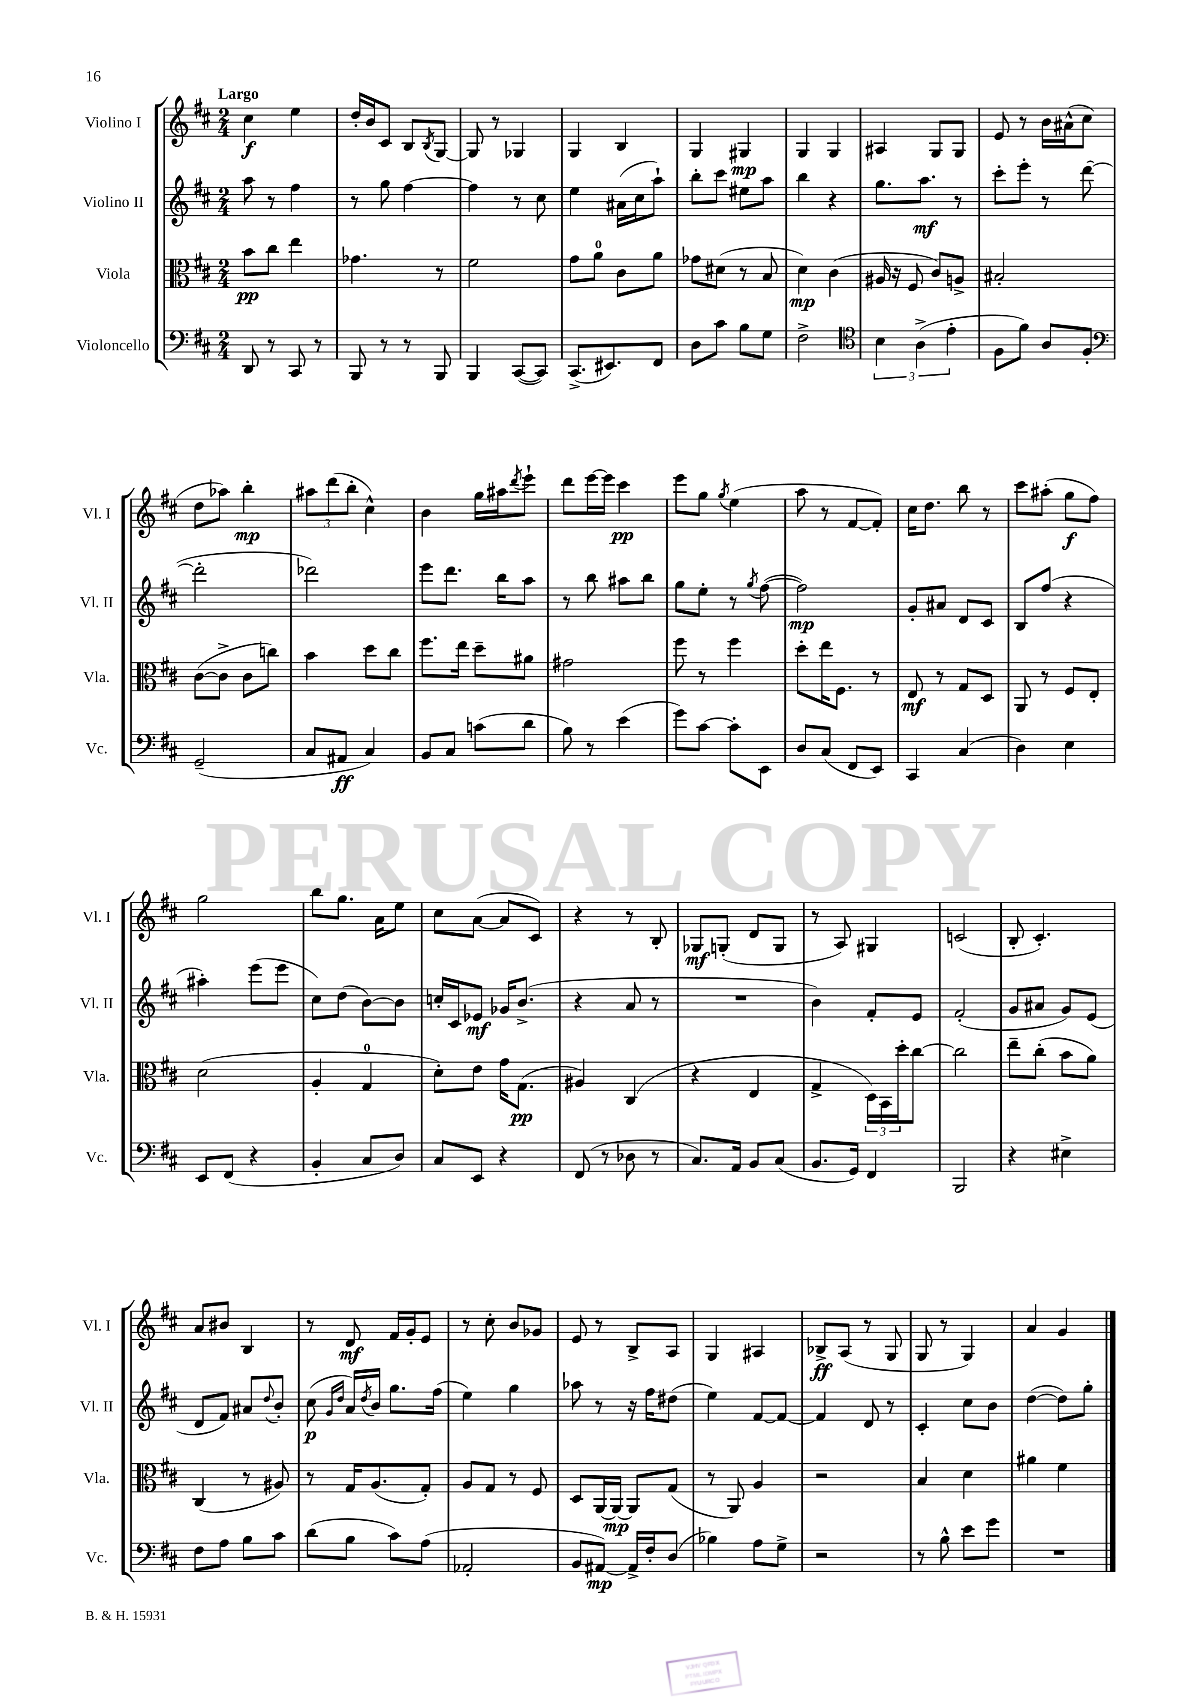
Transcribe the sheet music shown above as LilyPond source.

<<
\new StaffGroup <<
\new Staff = "s0" \with { instrumentName = "Violino I" shortInstrumentName = "Vl. I" } {
    \clef treble \key d \major \numericTimeSignature \time 2/4 \tempo "Largo"
    cis''4\f e''4 |
    d''16-. b'16 cis'8 b8 \acciaccatura { b8 } g8~ |
    g8 r8 ges4 |
    g4 b4 |
    g4 gis4\mp |
    g4 g4 |
    ais4 g8 g8 |
    e'8 r8 b'16 ais'16-^( cis''8 |
    d''8 aes''8) b''4-.\mp |
    \tuplet 3/2 { ais''8 d'''8( b''8-. } cis''4-^) |
    b'4 g''16 ais''16 \acciaccatura { d'''8 } e'''8-! |
    d'''8 e'''16~ e'''16 cis'''4\pp |
    e'''8 g''8 \acciaccatura { g''8 } e''4( |
    a''8 r8 fis'8~ fis'8-.) |
    cis''16 d''8. b''8 r8 |
    cis'''8 ais''8-.( g''8\f fis''8) |
    g''2 |
    b''8 g''8. a'16 e''8 |
    cis''8 a'8~( a'8 cis'8) |
    r4 r8 b8-. |
    ges8\mf g8-.( d'8 g8 |
    r8 a8) gis4 |
    c'2( |
    b8-. cis'4.-.) |
    a'8 bis'8 b4 |
    r8 d'8\mf fis'16 g'16-. e'8 |
    r8 cis''8-. b'8 ges'8 |
    e'8 r8 b8-> a8 |
    g4 ais4 |
    bes8->\ff a8( r8 g8 |
    g8 r8 g4) |
    a'4 g'4 \bar "|." |
}
\new Staff = "s1" \with { instrumentName = "Violino II" shortInstrumentName = "Vl. II" } {
    \clef treble \key d \major \numericTimeSignature \time 2/4
    a''8 r8 fis''4 |
    r8 g''8 fis''4~ |
    fis''4 r8 cis''8 |
    e''4 ais'16( cis''16 a''8-!) |
    b''8-. cis'''8 eis''8 a''8 |
    b''4 r4 |
    g''8. a''8.\mf r8 |
    cis'''8-. e'''8-. r8 d'''8~( |
    d'''2-. |
    des'''2) |
    e'''8 d'''8. b''16 a''8 |
    r8 b''8 ais''8 b''8 |
    g''8 e''8-. r8 \acciaccatura { g''8 } fis''8~( |
    fis''2\mp) |
    g'8-. ais'8 d'8 cis'8 |
    b8 fis''8( r4 |
    ais''4-.) e'''8( e'''8 |
    cis''8) d''8( b'8~) b'8 |
    c''16-. cis'16 ees'8\mf ges'16 b'8.->( |
    r4 a'8 r8 |
    R2 |
    b'4) fis'8-. e'8 |
    fis'2-.( |
    g'8 ais'8 g'8) e'8( |
    d'8 fis'8) ais'8 \appoggiatura { d''8 } b'8-. |
    cis''8\p( \grace { g'16 d''16 } a'16) \acciaccatura { d''8 } b'16 g''8. fis''16( |
    e''4) g''4 |
    aes''8 r8 r16 fis''16 dis''8( |
    e''4) fis'8~ fis'8~ |
    fis'4 d'8 r8 |
    cis'4-. cis''8 b'8 |
    d''4~( d''8) g''8-. \bar "|." |
}
\new Staff = "s2" \with { instrumentName = "Viola" shortInstrumentName = "Vla." } {
    \clef alto \key d \major \numericTimeSignature \time 2/4
    b'8\pp cis''8 e''4 |
    ges'4. r8 |
    fis'2 |
    g'8 a'8-0 cis'8 a'8 |
    ges'8 dis'8( r8 b8 |
    d'4\mp) cis'4( |
    ais16 r16 fis8 cis'8) a8-> |
    bis2-. |
    cis'8~( cis'8-> cis'8 c''8) |
    b'4 d''8 cis''8 |
    fis''8. e''16 d''8-- ais'8 |
    gis'2 |
    fis''8 r8 fis''4 |
    d''8-. e''16 fis8. r8 |
    e8\mf r8 g8 d8 |
    a,8 r8 fis8 e8-. |
    d'2( |
    a4-. g4-0 |
    d'8-.) e'8 g'16 g8.\pp( |
    ais4) cis4( |
    r4 e4 |
    g4-> \tuplet 3/2 { d16) b,16 d''16-. } cis''8~ |
    cis''2 |
    e''8-- cis''8-.( b'8 a'8) |
    cis4( r8 ais8) |
    r8 g16 a8.( g8-.) |
    a8 g8 r8 fis8 |
    d8 a,16~ a,16~\mp a,8 g8( |
    r8 a,8) a4 |
    r2 |
    b4 d'4 |
    ais'4 fis'4 \bar "|." |
}
\new Staff = "s3" \with { instrumentName = "Violoncello" shortInstrumentName = "Vc." } {
    \clef bass \key d \major \numericTimeSignature \time 2/4
    d,8 r8 cis,8 r8 |
    b,,8 r8 r8 b,,8 |
    b,,4 cis,8~( cis,8) |
    cis,8.->( eis,8.) fis,8 |
    d8 cis'8 b8 g8 |
    fis2-> |
    \clef tenor \tuplet 3/2 { b4 a4->( e'4-. } |
    fis8 fis'8) a8 fis8-. |
    \clef bass g,2--( |
    cis8 ais,8\ff cis4) |
    b,8 cis8 c'8( d'8 |
    b8) r8 e'4( |
    g'8) cis'8~ cis'8-. e,8 |
    d8 cis8( fis,8 e,8) |
    cis,4 cis4( |
    d4) e4 |
    e,8 fis,8( r4 |
    b,4-. cis8 d8) |
    cis8 e,8 r4 |
    fis,8( r8 des8 r8 |
    cis8.) a,16 b,8 cis8( |
    b,8. g,16) fis,4 |
    b,,2 |
    r4 eis4-> |
    fis8 a8 b8 cis'8 |
    d'8( b8 cis'8) a8( |
    aes,2-. |
    b,8 ais,8~\mp) ais,16-> fis16-. d8( |
    bes4) a8 g8-> |
    r2 |
    r8 b8-^ e'8 g'8 |
    R2 \bar "|." |
}
>>
>>
\layout { \context { \Score \remove "Bar_number_engraver" } }
